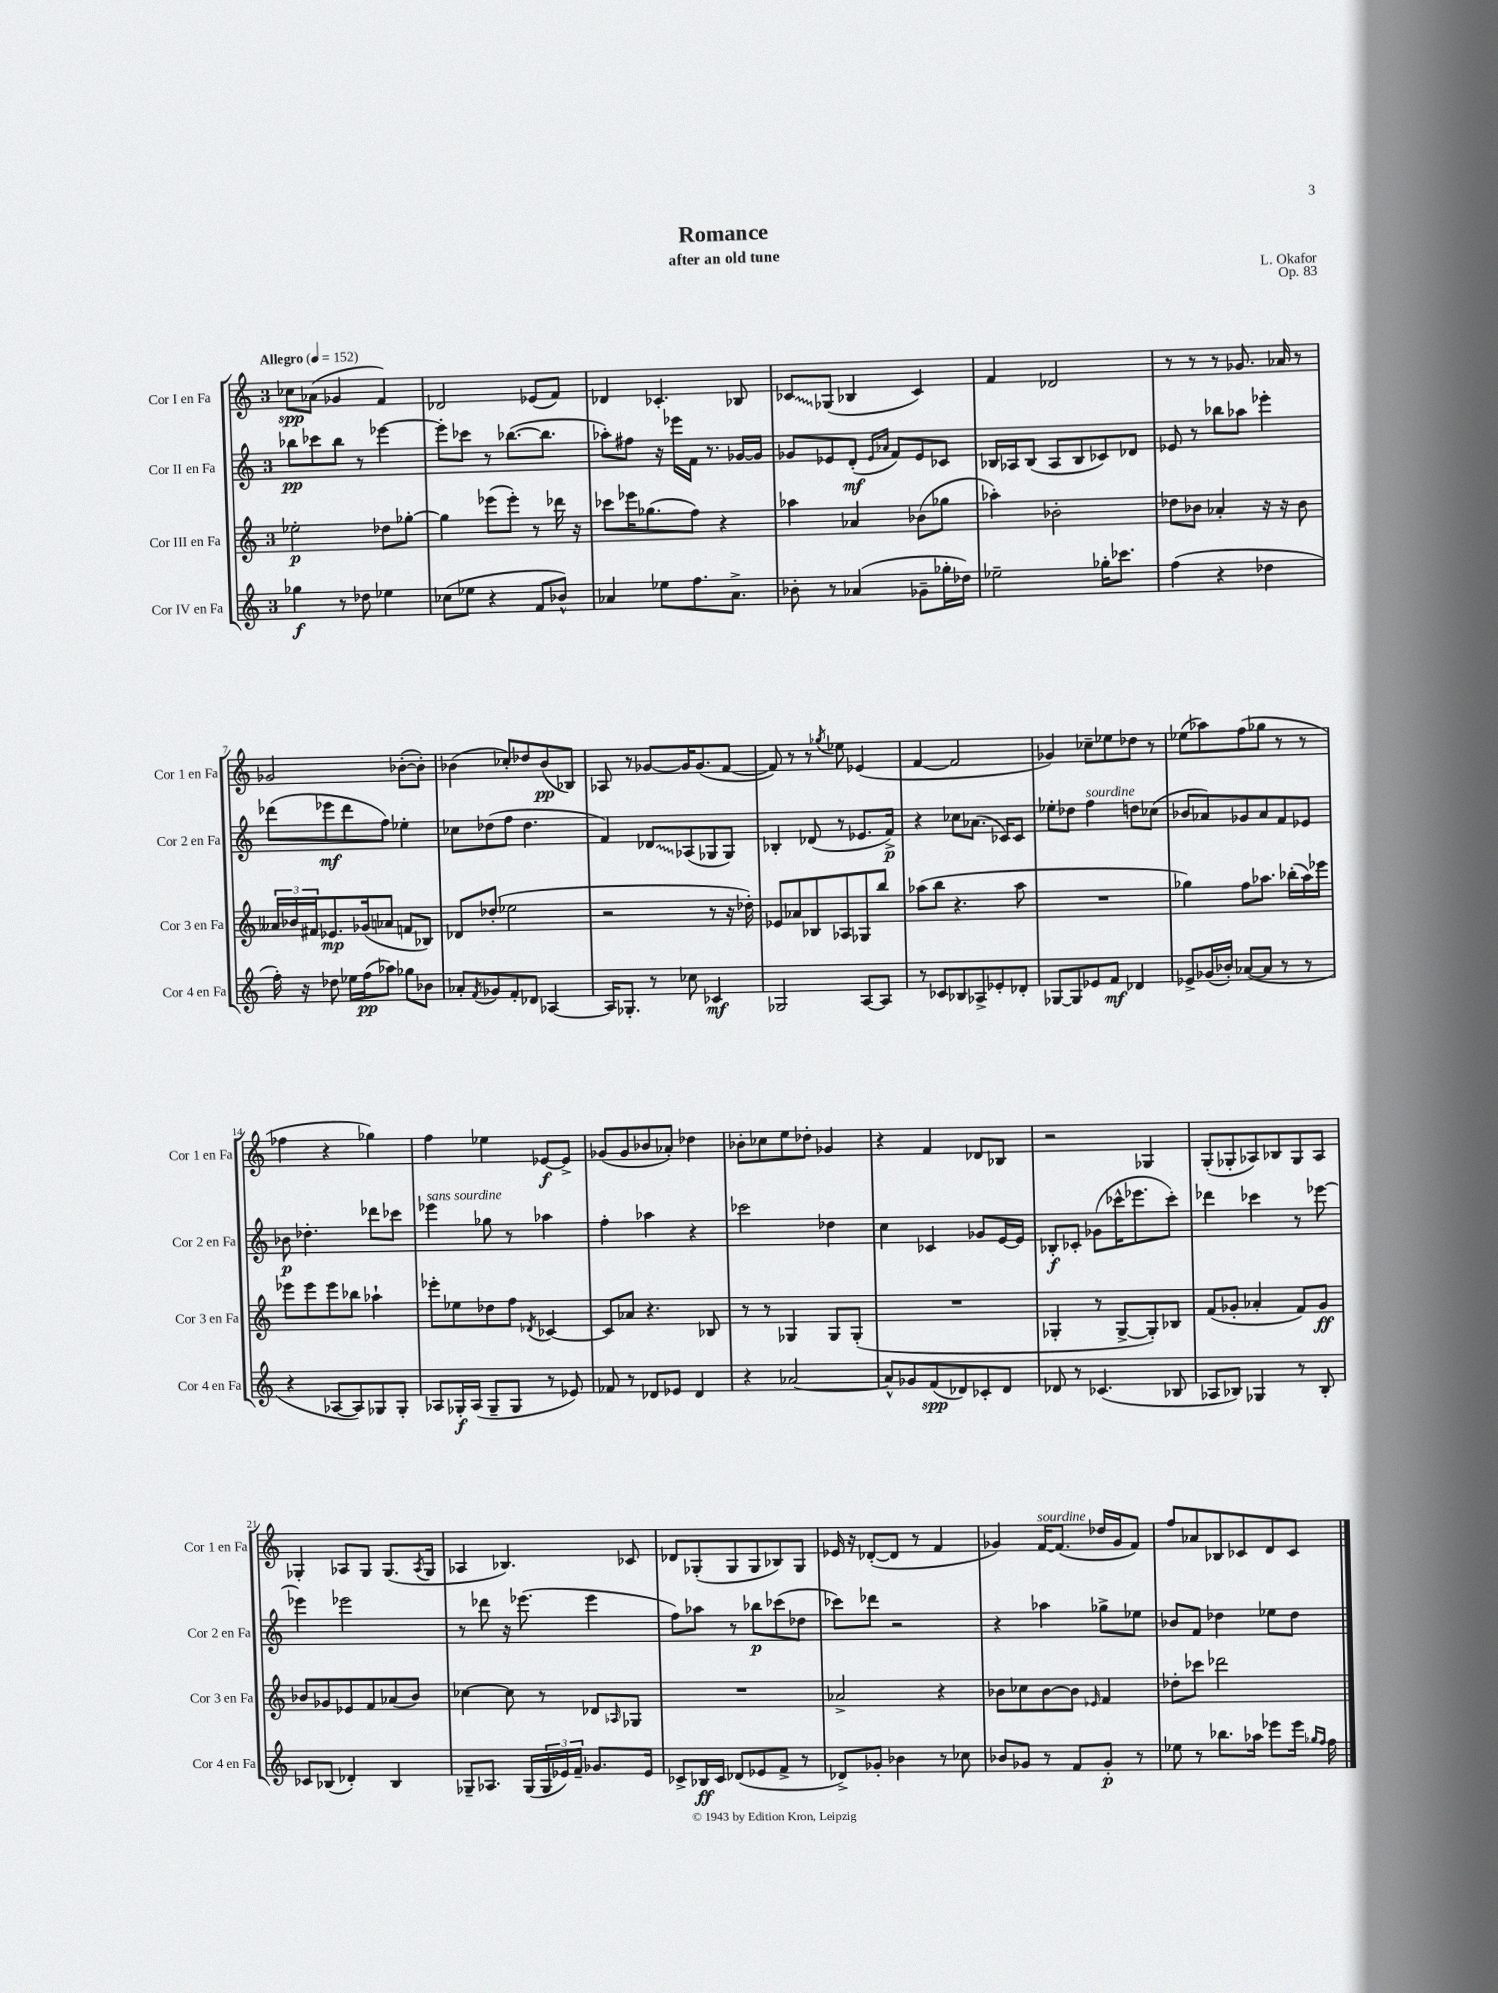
\header { title = "Romance" composer = "L. Okafor" subtitle = "after an old tune" opus = "Op. 83" }
<<
\new StaffGroup <<
\new Staff = "s0" \with { instrumentName = "Cor I en Fa" shortInstrumentName = "Cor 1 en Fa" } {
    \clef treble \key c \major \once \override Staff.TimeSignature.style = #'single-digit \time 3/4 \tempo "Allegro" 4 = 152
    ces''8\spp aes'8( ges'4 f'4) |
    des'2 ees'8( f'8) |
    des'4 ces'4.-. bes8 |
    \once \override Glissando.style = #'zigzag ces'8\glissando ges8( bes4 ces'4) |
    f'4 des'2 |
    r8 r8 r8 ges'8. aes'16 r8 |
    ges'2 bes'8~-.( bes'8-.) |
    bes'4( ces''8-.) des''8 bes'8\pp( bes8) |
    aes8 r8 ges'8~ ges'16 ges'8.( f'8~ |
    f'8) r8 r8 \acciaccatura { ges''8 } ees''8 ees'4( |
    f'4~ f'2 |
    ges'4) ces''8-- ees''8 des''8 r8 |
    ees''8( aes''8) f''8( ges''8 r8 r8 |
    fes''4 r4 ges''4) |
    f''4 ees''4 ees'8~\f ees'8-> |
    ges'8( ges'8 bes'8 aes'8-.) des''4 |
    bes'8-. ces''8 e''8 des''8-. ges'4 |
    r4 f'4 des'8 bes8 |
    r2 ges4 |
    g8-.( ges8-. aes8) bes8 ges8 aes8 |
    ges4-. aes8 ges8 ges8.( \acciaccatura { aes8 } ges16 |
    aes4 bes4.) ces'8 |
    des'8 ges8-.( ges8 ges8 bes8) ges8 |
    ees'16 r16 des'8~-.( des'8 r8 f'4 |
    ges'4) f'16~^\markup { \italic "sourdine" } f'8.( des''16 ges'16 f'8) |
    f''8 aes'8 bes8 ces'8 d'8 ces'8 \bar "|." |
}
\new Staff = "s1" \with { instrumentName = "Cor II en Fa" shortInstrumentName = "Cor 2 en Fa" } {
    \clef treble \key c \major \once \override Staff.TimeSignature.style = #'single-digit \time 3/4
    bes''8\pp ces'''8 bes''8 r8 ees'''4~ |
    ees'''8-. ces'''8 r8 bes''8.~( bes''8. |
    aes''8-.) fis''8 r16 ees'''16 f'16 r8. ges'16~ ges'16 |
    ges'8 ees'8 d'8-.\mf( \grace { ees'16 aes'16 } f'8) ees'8 ces'8 |
    bes16 aes16 bes8( aes8 bes8 ces'8) des'8 |
    ees'8 r8 bes''8 aes''8 ees'''4-. |
    des'''8( ees'''8\mf des'''8 f''8) ees''4-. |
    ces''8 des''8( f''8 des''4. |
    f'4) \once \override Glissando.style = #'zigzag des'8\glissando aes8( ges8 ges8) |
    bes4-. des'8( r8 ees'8. f'16->\p) |
    r4 ces''8 aes'8.( ces'16) ces'8 |
    ees''8-. des''8 f''4^\markup { \italic "sourdine" } d''8 ces''8( |
    bes'8 aes'8) ges'8 aes'8 f'8 ees'8 |
    bes'8\p des''4.-. des'''8 ces'''8 |
    ees'''4^\markup { \italic "sans sourdine" } ges''8 r8 aes''4 |
    f''4-. aes''4 r4 |
    ces'''2 des''4 |
    c''4 ces'4 ges'8 e'16~ e'16 |
    bes8-.\f ces'8-. ges'8( ces'''16-^ ees'''8. ces'''8-.) |
    des'''4 ces'''4 r8 ees'''8~ |
    ees'''4 ees'''2 |
    r8 des'''8 r16 ees'''8.( ees'''4 |
    f''8) aes''8 r8 bes''8\p ces'''8( des''8 |
    ces'''8) des'''8 r2 |
    r4 aes''4 ges''8-> ees''8 |
    bes'8 f'8 des''4 ees''8 des''8 \bar "|." |
}
\new Staff = "s2" \with { instrumentName = "Cor III en Fa" shortInstrumentName = "Cor 3 en Fa" } {
    \clef treble \key c \major \once \override Staff.TimeSignature.style = #'single-digit \time 3/4
    ees''2-.\p des''8 ges''8~-. |
    ges''4 ees'''8( ees'''8-.) r8 des'''16 r16 |
    ces'''8 ees'''16 ges''8.( f''8) r4 |
    aes''4 aes'4 bes'8( ges''8 |
    aes''4-.) bes'2-. |
    des''8 bes'8 aes'4-. r16 r16 bes'8 |
    \tuplet 3/2 { aeses'16 bes'16 fis'16 } ees'8.\mp ges'16( aes'8 f'8 bes8) |
    des'8 des''8-.( ees''2 |
    r2 r8 r16 des''16-.) |
    ees'8 aes'8 bes8 aes8 ges8 b''8 |
    aes''8( b''8 r4. aes''8 |
    R2. |
    ges''4) f''8 aes''8. bes''16-.( aes''16) ees'''16 |
    ees'''8 ees'''8 ees'''8 bes''8 aes''4-! |
    ees'''8-. ees''8 des''8 f''8 \acciaccatura { des'8 } ces'4~ |
    ces'8 aes'8 r4. bes8 |
    r8 r8 ges4 ges8 ges8-.( |
    R2. |
    ges4-. r8 ges8~-> ges8-.) bes8 |
    f'8( ges'8-. aes'4-. f'8) ges'8\ff |
    bes'8 ges'8 ees'8 f'8 aes'8( bes'8) |
    ces''4~ ces''8 r8 des'8 \grace { aes16 } ges8 |
    R2. |
    aes'2-> r4 |
    bes'8 ces''8 bes'8~ bes'8 \grace { ees'16 } f'4 |
    des''8-. ces'''8 des'''2 \bar "|." |
}
\new Staff = "s3" \with { instrumentName = "Cor IV en Fa" shortInstrumentName = "Cor 4 en Fa" } {
    \clef treble \key c \major \once \override Staff.TimeSignature.style = #'single-digit \time 3/4
    ges''4\f r8 des''8 ees''4 |
    ces''8( ees''8 r4 f'8 bes'8-^) |
    aes'4 ees''8 f''8. aes'8.-> |
    bes'8-. r8 aes'4( ges'8-- ges''16-. des''16) |
    ees''2-- ges''16-. ces'''8. |
    f''4( r4 des''4 |
    f''16-.) r16 des''8 ees''16 f''16\pp( aes''8) ges''8 bes'8 |
    aes'8-. \acciaccatura { f'8 } ges'8 f'8-. des'8 aes4~ |
    aes16 ges8.-. r8 ces''8 ces'4\mf |
    ges2 a8~ a8 |
    r8 ces'8 bes8 aes8-> ees'8-. des'8-. |
    ges8~ ges8 ees'8 f'8\mf des'4 |
    ees'8-> ges'16( bes'16-.) aes'8~( aes'8 r8 r8 |
    r4 aes8~ aes8) ges8 ges8-. |
    aes8 ges16-.\f aes16( ges8-- ges8 r8 ees'8) |
    fes'8 r8 des'8 ees'8 des'4 |
    r4 aes'2~ |
    aes'8-^ ges'8 f'8\spp( des'8) ces'8-. des'8 |
    des'8 r8 ces'4.( bes8 |
    aes8 bes8) ges4 r8 bes8-. |
    ces'8 bes8( des'4-.) bes4 |
    ges8-- aes8. ges16( \tuplet 3/2 { ges16 ees'16) f'16-- } ges'8. ees'16 |
    ces'8-> bes16\ff ces'16 des'8( ees'8 f'8-> r8 |
    des'8->) ges'8-. bes'4 r8 ces''8 |
    bes'8 ges'8 r8 f'8 ges'8-.\p r8 |
    ees''8 r8 bes''8. aes''16 ees'''8 ees'''16 \grace { ges''16 f''16 } f''16 \bar "|." |
}
>>
>>
